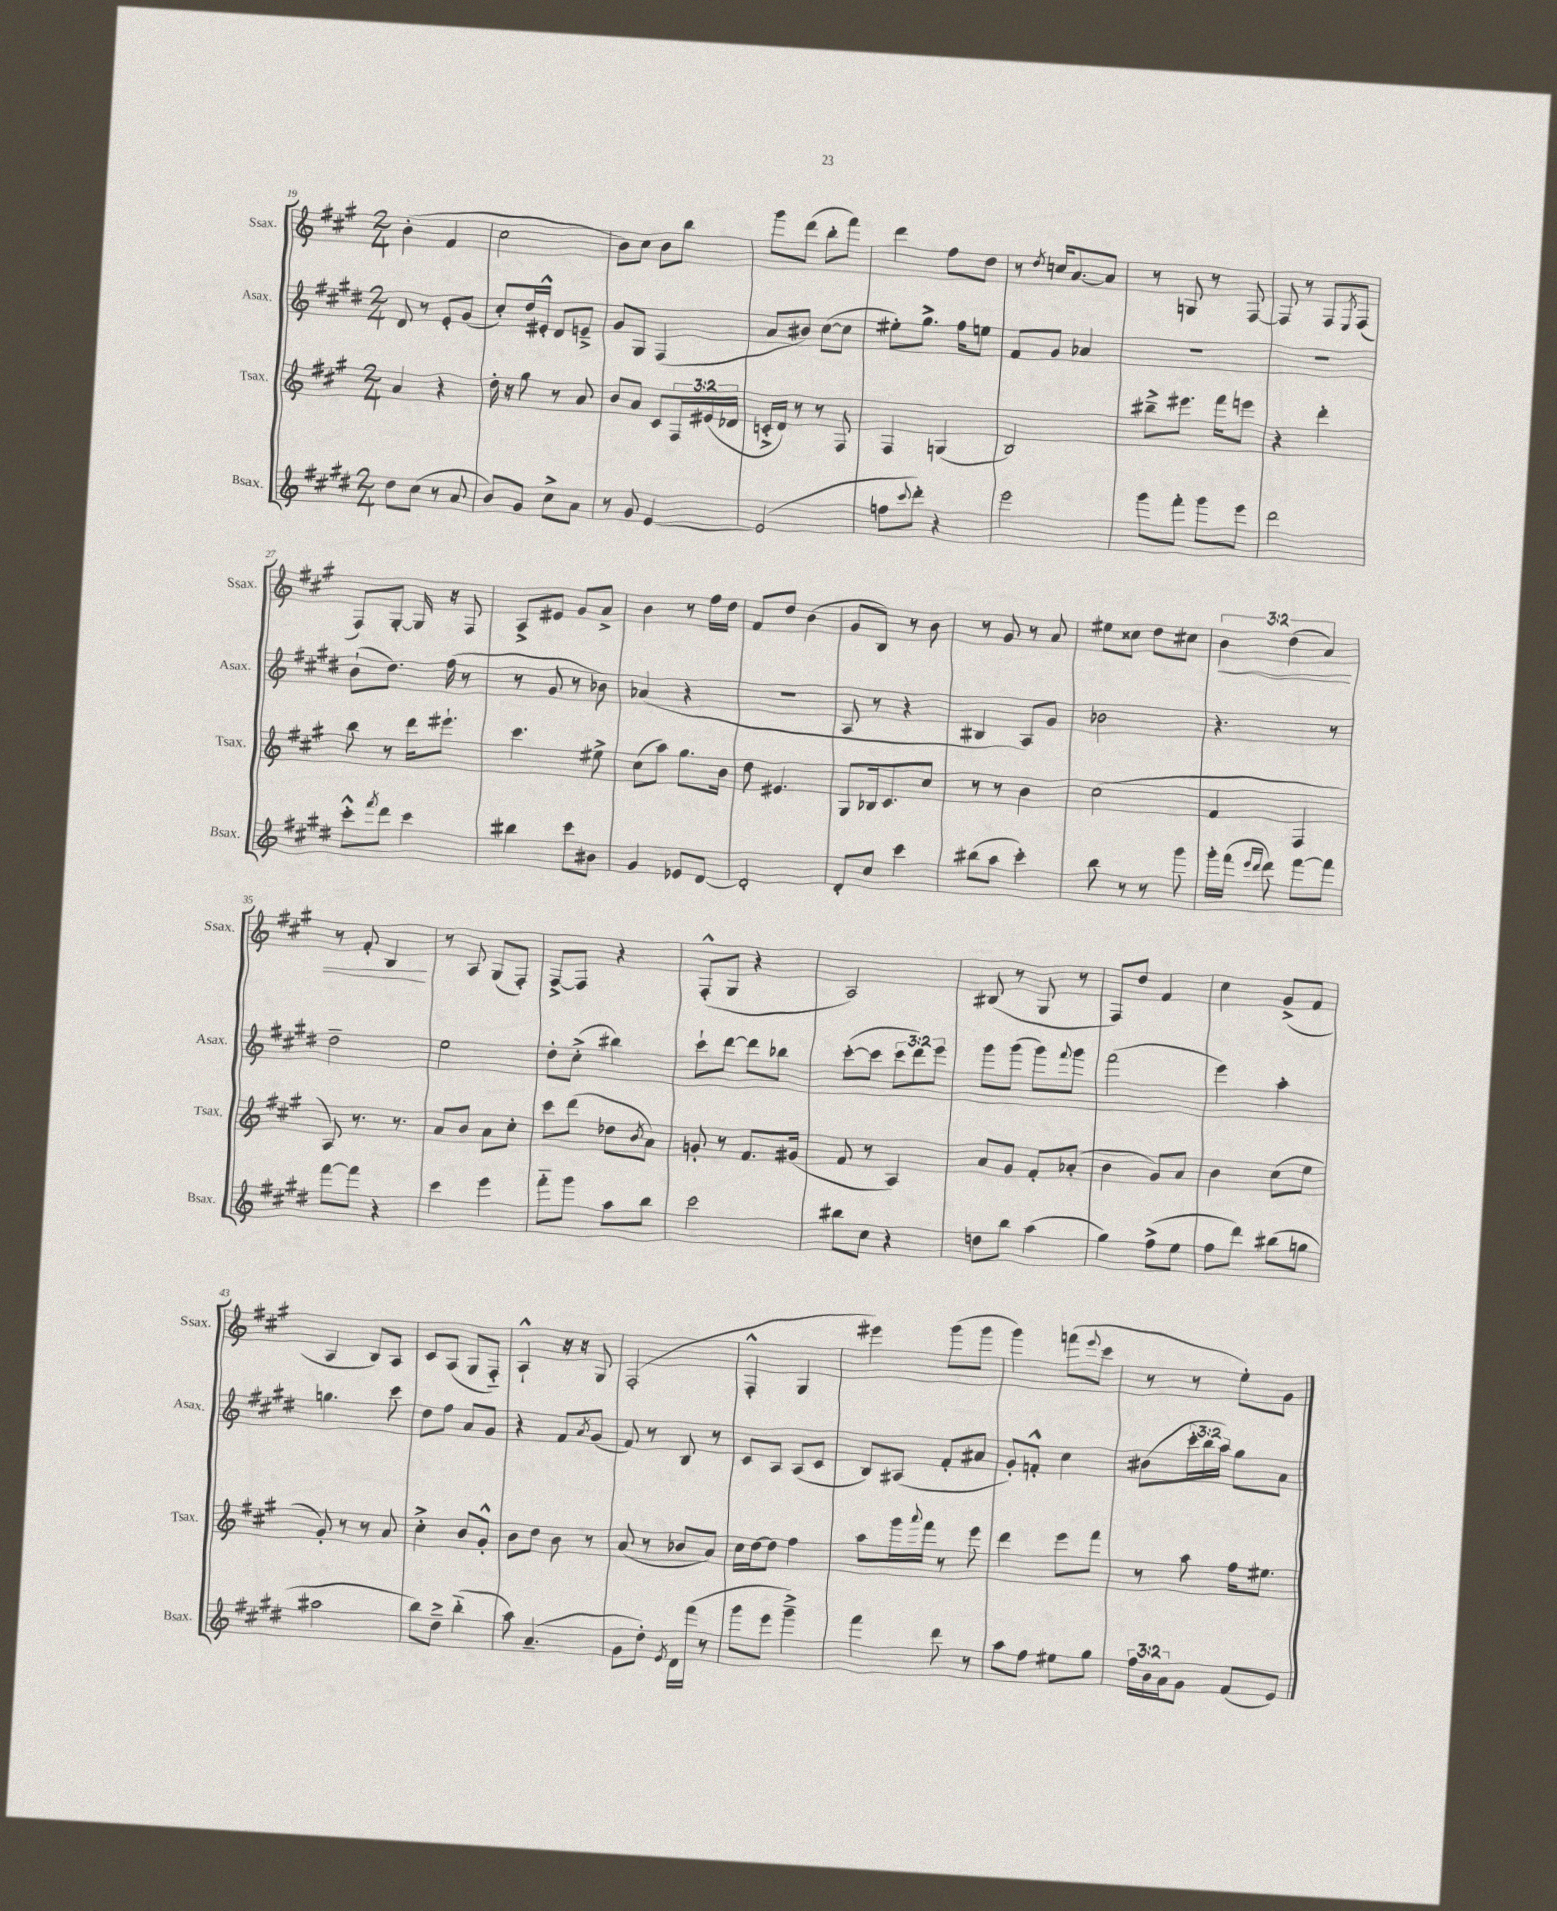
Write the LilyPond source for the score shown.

<<
\new StaffGroup <<
\new Staff = "s0" \with { instrumentName = "Ssax." shortInstrumentName = "Ssax." } {
    \clef treble \key a \major \numericTimeSignature \time 2/4 \override Staff.TupletNumber.text = #tuplet-number::calc-fraction-text
    b'4-.( fis'4 |
    cis''2 |
    b'8) cis''8 b'8 b''8 |
    gis'''8 d'''8( b''8-. fis'''8) |
    d'''4 fis''8 d''8 |
    r8 \acciaccatura { d''8 } c''16 a'8.~ a'8 |
    r8 g8 r8 fis8~ |
    fis8 r8 fis8 \acciaccatura { e8 } fis8( |
    fis8) gis8~-. gis16 r16 fis8 |
    a8-> eis'8 gis'8 a'8-> |
    b'4 r8 fis''16 d''16 |
    fis'8 d''8 b'4( |
    gis'8 b8) r8 b'8 |
    r8 gis'8 r8 a'8 |
    eis''8 cisis''8 d''8 cis''8 |
    \tuplet 3/2 { b'4\< d''4( a'4) } |
    r8 fis'8-. b4\! |
    r8 a8 gis8( fis8-.) |
    fis8~-> fis8 r4 |
    fis8-.-^( gis8 r4 |
    a2) |
    bis8( r8 gis8 r8 |
    fis8) d''8 fis'4 |
    cis''4 gis'8->( fis'8 |
    a4 b8) a8 |
    cis'8 a8( gis8 fis8-_) |
    a4-!-^ r16 r16 gis8 |
    fis2-.( |
    fis4-.-^ gis4 |
    eis'''4) gis'''8( gis'''8 |
    gis'''4) f'''8( \appoggiatura { e'''8 } cis'''8 |
    r8 r8 e''8-.) gis'8 \bar "|." |
}
\new Staff = "s1" \with { instrumentName = "Asax." shortInstrumentName = "Asax." } {
    \clef treble \key e \major \numericTimeSignature \time 2/4 \override Staff.TupletNumber.text = #tuplet-number::calc-fraction-text
    dis'8 r8 e'8-. gis'8( |
    cis''8-.) dis''16 eis'16-.-^ dis'8 e'8---> |
    gis'8 gis8 fis4( |
    a'8 bis'8) cis''8~( cis''8 |
    eis''8-.) gis''8.-> fis''16 e''8 |
    fis'8 gis'8 aes'4 |
    r2 |
    r2 |
    b'8-!( dis''8.) fis''16( r8 |
    r8 gis'8 r8 bes'8) |
    aes'4( r4 |
    R2 |
    a8 r8 r4 |
    bis4 a8) gis'8 |
    bes'2 |
    r4. r8 |
    dis''2-- |
    e''2 |
    dis''8-. cis''8-.->( bis''4) |
    cis'''8-! dis'''8~ dis'''8 bes''8 |
    cis'''8~-.( cis'''8 \tuplet 3/2 { cis'''8 dis'''8) e'''8 } |
    gis'''8 gis'''8( gis'''8) \appoggiatura { fis'''8 } gis'''8 |
    fis'''2( |
    e'''4) a''4-. |
    g''4. cis'''8 |
    dis''8 fis''8 a'8 gis'8 |
    r4 fis'8 \acciaccatura { a'8 } gis'8( |
    fis'8) r8 b8 r8 |
    cis'8 a8 a8( cis'8 |
    b8) ais8( fis'8-. ais'8 |
    gis'8-.) f'8-.-^ cis''4 |
    bis'8( \tuplet 3/2 { cis'''16-. b''16 a''16) } gis''8 a'8 \bar "|." |
}
\new Staff = "s2" \with { instrumentName = "Tsax." shortInstrumentName = "Tsax." } {
    \clef treble \key a \major \numericTimeSignature \time 2/4 \override Staff.TupletNumber.text = #tuplet-number::calc-fraction-text
    a'4 r4 |
    d''16-. r16 gis''8 r8 a'8 |
    b'8 a'8 cis'8 \tuplet 3/2 { fis16 eis'16( des'16 } |
    c'16-.-> d'16) r8 r8 fis8 |
    fis4 g4( |
    b2) |
    bis''8---> eis'''8. fis'''16 e'''8 |
    r4 d'''4-. |
    b''8 r8 d'''16 eis'''8.-! |
    cis'''4. eis''8-> |
    cis''8( a''8) gis''8. b'16 |
    d''8 eis'4. |
    gis8 bes16 cis'8. cis''8 |
    r8 r8 b'4 |
    cis''2( |
    fis'4 fis4 |
    a8) r8. r8. |
    a'8 b'8 a'8 cis''8-. |
    cis'''8 d'''8( des''8 \acciaccatura { b'8 } a'8) |
    g'8-. r8 fis'8. gis'16( |
    fis'8 r8 a4) |
    a'8 gis'8 fis'8-. aes'8-.( |
    b'4 gis'8) a'8 |
    b'4 cis''8( e''8 |
    gis'8-.) r8 r8 a'8 |
    cis''4-.-> b'8 gis'8-.-^ |
    b'8 d''8 b'8 r8 |
    a'8( r8 bes'8 a'8) |
    cis''16 d''16~ d''8 fis''4 |
    a''8 gis'''16 \appoggiatura { a'''8 } fis'''16 r8 e'''8 |
    d'''4 e'''8 fis'''8 |
    r8 a''8 fis''16 eis''8. \bar "|." |
}
\new Staff = "s3" \with { instrumentName = "Bsax." shortInstrumentName = "Bsax." } {
    \clef treble \key e \major \numericTimeSignature \time 2/4 \override Staff.TupletNumber.text = #tuplet-number::calc-fraction-text
    dis''8 cis''8( r8 a'8 |
    b'8) gis'8 cis''8-> a'8 |
    r8 gis'8 e'4~ |
    e'2( |
    f''8 \appoggiatura { cis'''8 } dis'''8-.) r4 |
    e'''2 |
    gis'''8 fis'''8-. gis'''8 e'''8 |
    dis'''2 |
    cis'''8-.-^ \acciaccatura { fis'''8 } dis'''8 cis'''4 |
    bis''4 cis'''8 bis'8 |
    gis'4 ees'8 dis'8~ |
    dis'2-. |
    dis'8-. cis''8 cis'''4 |
    bis''8( a''8 cis'''4-.) |
    b''8 r8 r8 gis'''8 |
    gis'''16-. fis'''16( \grace { e'''16 dis'''16 } dis'''8) fis'''8~ fis'''8 |
    fis'''8~ fis'''8 r4 |
    cis'''4 e'''4 |
    fis'''8-_ gis'''8 a''8 b''8 |
    cis'''2 |
    bis''8 cis''8 r4 |
    d''8 b''8 a''4( |
    gis''4) fis''8->( e''8 |
    fis''8 dis'''8) bis''8( g''8 |
    ais''2 |
    b''8) dis''8---> b''4-_( |
    a''8) a'4.--( |
    gis'8 dis''8-.) \acciaccatura { e'8 } dis'16 fis'''16( r8 |
    gis'''8 e'''8 gis'''4--->) |
    fis'''4 dis'''8 r8 |
    a''8 fis''8 eis''8 gis''8 |
    \tuplet 3/2 { fis''16 b'16 a'16 } gis'8 fis'8( e'8) \bar "|." |
}
>>
>>
\layout { \context { \Score currentBarNumber = #19 } }
